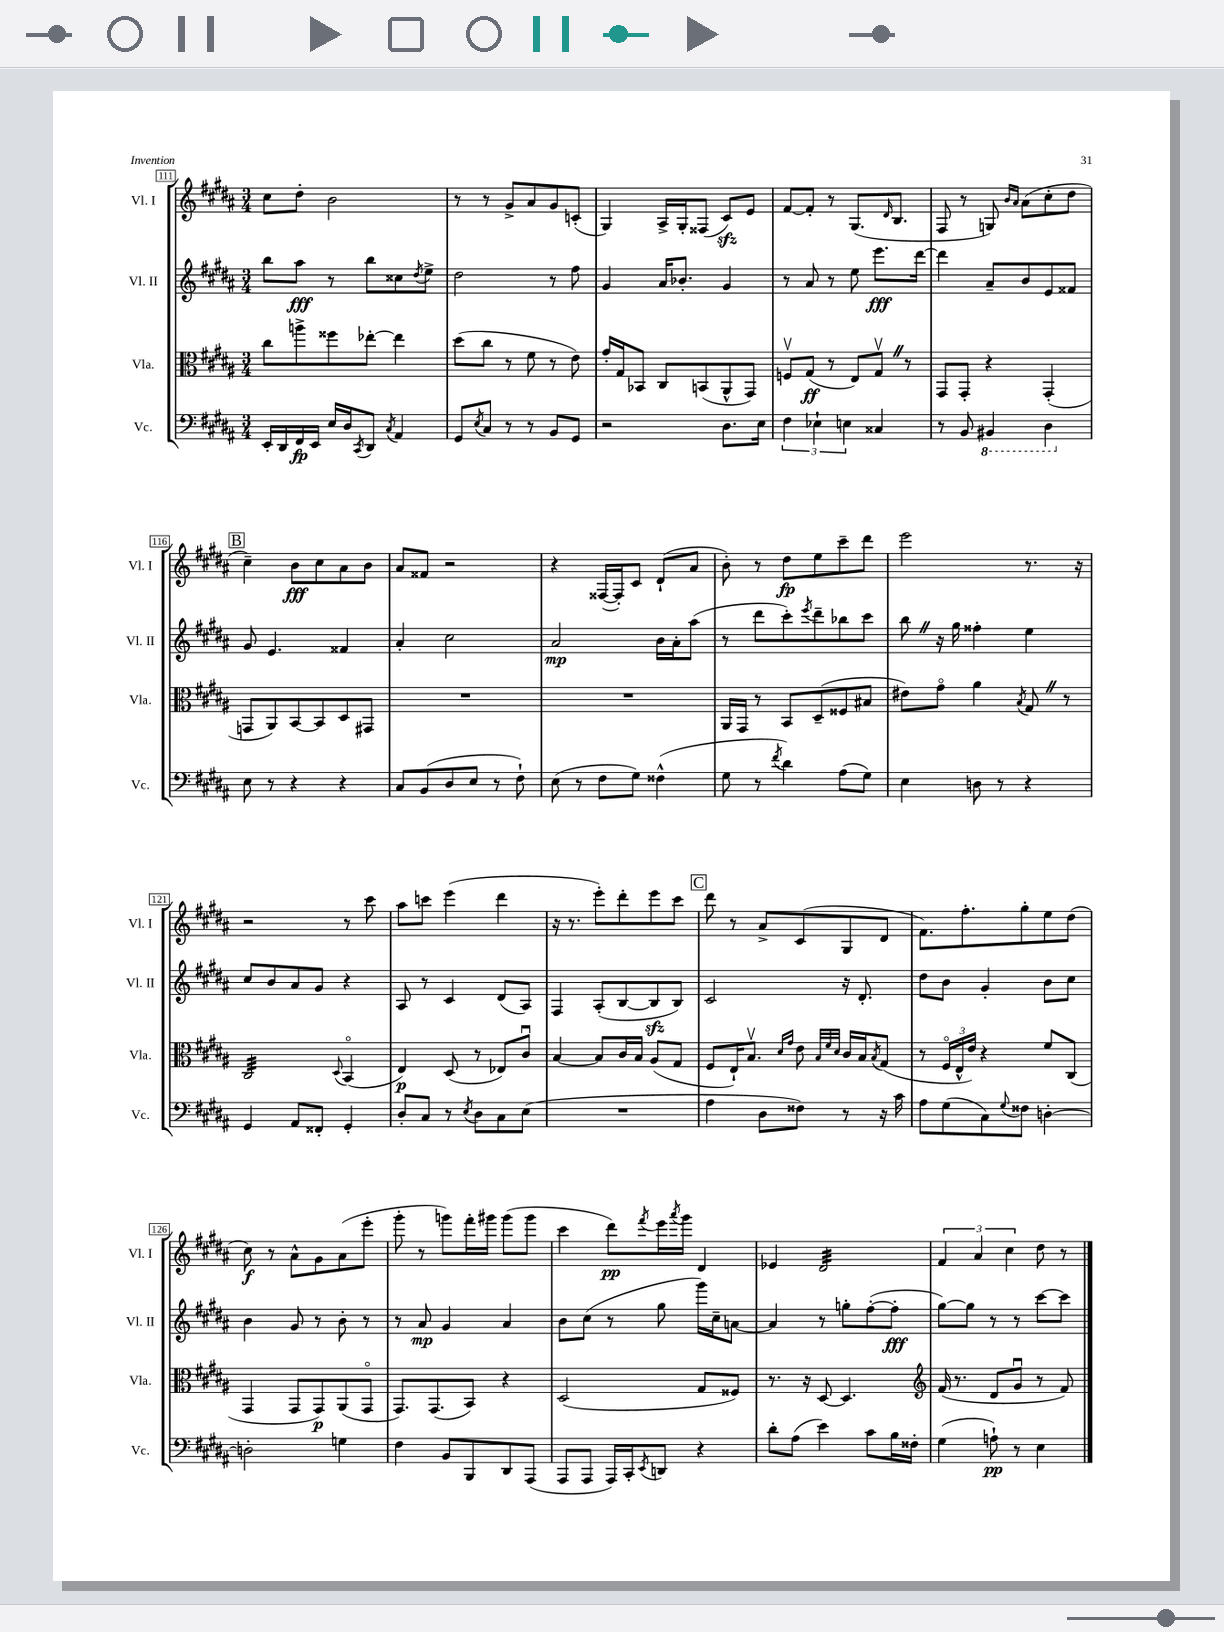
<<
\new StaffGroup <<
\new Staff = "s0" \with { instrumentName = "Vl. I" shortInstrumentName = "Vl. I" } {
    \clef treble \key b \major \numericTimeSignature \time 3/4
    cis''8 dis''8-. b'2 |
    r8 r8 gis'8-> ais'8 gis'8 c'8-.( |
    gis4) ais16-> gis16-. fisis8( cis'8\sfz) e'8 |
    fis'8~ fis'8-. r8 gis8.( \grace { dis'16 } b8. |
    fis8 r8 g8) \grace { b'16 ais'16 } ais'8( cis''8-. dis''8 |
    \mark \markup { \box "B" } cis''4--) b'8\fff cis''8 ais'8 b'8 |
    ais'8 fisis'8 r2 |
    r4 fisis16~( fisis16-.) cis'8 dis'8-!( ais'8 |
    b'8-.) r8 dis''8\fp e''8 cis'''8-- dis'''8 |
    e'''2 r8. r16 |
    r2 r8 cis'''8 |
    ais''8 c'''8 e'''4( dis'''4 |
    r16 r8. e'''8-.) dis'''8-. e'''8 cis'''8 |
    \mark \markup { \box "C" } dis'''8 r8 ais'8-> cis'8( gis8 dis'8 |
    fis'8.) fis''8.-. gis''8-. e''8 dis''8( |
    cis''8\f) r8 ais'8-^ gis'8 ais'8( e'''8-. |
    gis'''8-. r8 g'''8) fis'''16-. gis'''16 gis'''8( gis'''8 |
    cis'''4 dis'''8\pp) \acciaccatura { fis'''8 } e'''16 \acciaccatura { ais'''8 } gis'''16 dis'4 |
    ees'4 dis'2:32 |
    \tuplet 3/2 { fis'4 ais'4 cis''4 } dis''8 r8 \bar "|." |
}
\new Staff = "s1" \with { instrumentName = "Vl. II" shortInstrumentName = "Vl. II" } {
    \clef treble \key b \major \numericTimeSignature \time 3/4
    b''8 ais''8\fff r8 b''8 cisis''8 \acciaccatura { dis''8 } e''8-> |
    dis''2 r8 fis''8 |
    gis'4 ais'16 bes'8.-. gis'4 |
    r8 ais'8 r8 e''8 e'''8.\fff dis'''16~ |
    dis'''4 ais'8-- b'8 e'8 fisis'8 |
    \mark \markup { \box "B" } gis'8 e'4. fisis'4 |
    ais'4-. cis''2 |
    ais'2\mp b'16 ais'16-. ais''8( |
    r8 dis'''8 cis'''8-.) \acciaccatura { e'''8 } dis'''8-- bes''8 cis'''8 |
    b''8 \once \override BreathingSign.text = \markup { \musicglyph "scripts.caesura.straight" } \breathe r16 gis''16 fisis''4-. e''4 |
    cis''8 b'8 ais'8 gis'8 r4 |
    ais8 r8 cis'4 dis'8( ais8) |
    fis4 ais8-.( b8~ b8\sfz b8) |
    \mark \markup { \box "C" } cis'2 r16 dis'8.-. |
    dis''8 b'8 gis'4-. b'8 cis''8 |
    b'4 gis'8 r8 b'8-. r8 |
    r8 ais'8\mp gis'4 ais'4 |
    b'8 cis''8( r8 gis''8 gis'''16) cis''16-- a'8~ |
    a'4 r8 g''8-. fis''8~-.( fis''8-.\fff |
    gis''8~) gis''8 r8 r8 cis'''8~ cis'''8 \bar "|." |
}
\new Staff = "s2" \with { instrumentName = "Vla." shortInstrumentName = "Vla." } {
    \clef alto \key b \major \numericTimeSignature \time 3/4
    cis''8 a''8-> fisis''8 ees''8~-. ees''4 |
    dis''8( cis''8 r8 fis'8 r8 e'8) |
    gis'16-. gis16 bes,8 cis8 b,8( ais,8-^ gis,8) |
    f8\upbow gis8\ff( r8 e8) gis8\upbow \once \override BreathingSign.text = \markup { \musicglyph "scripts.caesura.straight" } \breathe r8 |
    gis,8 gis,8-. r4 gis,4-.( |
    \mark \markup { \box "B" } g,8 ais,8) b,8~ b,8 dis8 gis,8 |
    R2. |
    R2. |
    ais,16 gis,16 r8 b,8 dis8--( fisis8 bis8 |
    eis'8) gis'8\flageolet ais'4 \acciaccatura { b8 } gis8 \once \override BreathingSign.text = \markup { \musicglyph "scripts.caesura.straight" } \breathe r8 |
    cis2:32 \appoggiatura { dis8 } b,4\flageolet( |
    e4\p) dis8( r8 ees8) cis'8\downbow |
    b4~ b8 cis'16 b16 ais8( gis8 |
    \mark \markup { \box "C" } fis8 e16-!) b8.\upbow \grace { dis'16 gis'16 } e'8 \grace { b32 fis'32 dis'32 } cis'16 b16 \acciaccatura { b8 } gis8( |
    r8 \tuplet 3/2 { fis16\flageolet e16-^ e'16) } r4 fis'8 cis8( |
    gis,4 gis,8 gis,8\p) ais,8( gis,8\flageolet |
    gis,8.) gis,8.( b,8) r4 |
    dis2( gis8 fisis8) |
    r8. r16 dis8~ dis4. |
    \clef treble fis'16( r8. dis'8 gis'8\downbow r8 fis'8) \bar "|." |
}
\new Staff = "s3" \with { instrumentName = "Vc." shortInstrumentName = "Vc." } {
    \clef bass \key b \major \numericTimeSignature \time 3/4
    e,16-. dis,16 fis,16\fp e,16 e16 dis16 \acciaccatura { cis,8 } dis,8 \acciaccatura { cis8 } ais,4 |
    gis,8 \acciaccatura { e8 } cis8 r8 r8 b,8 gis,8 |
    r2 dis8. e16 |
    \tuplet 3/2 { fis4 ees4-! e4 } cisis4 |
    r8 b,8 \ottava #-1 bis,,4 dis,4 \ottava #0 |
    \mark \markup { \box "B" } e8 r8 r4 r4 |
    cis8 b,8( dis8 e8 r8 fis8-!) |
    e8( r8 fis8 gis8) fisis4-^( |
    gis8 r8 \acciaccatura { fis'8 } dis'4) ais8( gis8) |
    e4 d8 r8 r4 |
    gis,4 ais,8 fisis,8-. gis,4-. |
    dis8-. cis8 r8 \acciaccatura { e8 } dis8 cis8 e8( |
    R2. |
    \mark \markup { \box "C" } ais4 dis8 fisis8) r8 r16 cis'16 |
    ais8 gis8( cis8) \appoggiatura { gis8 } fisis8 d4~-. |
    d2-. g4 |
    fis4 b,8 b,,8 dis,8 ais,,8( |
    ais,,8 ais,,8 ais,,16) cis,16-. \acciaccatura { e,8 } d,8 r4 |
    dis'8-. ais8( e'4) cis'8 b16 fisis16-. |
    gis4( a8-!\pp) r8 e4 \bar "|." |
}
>>
>>
